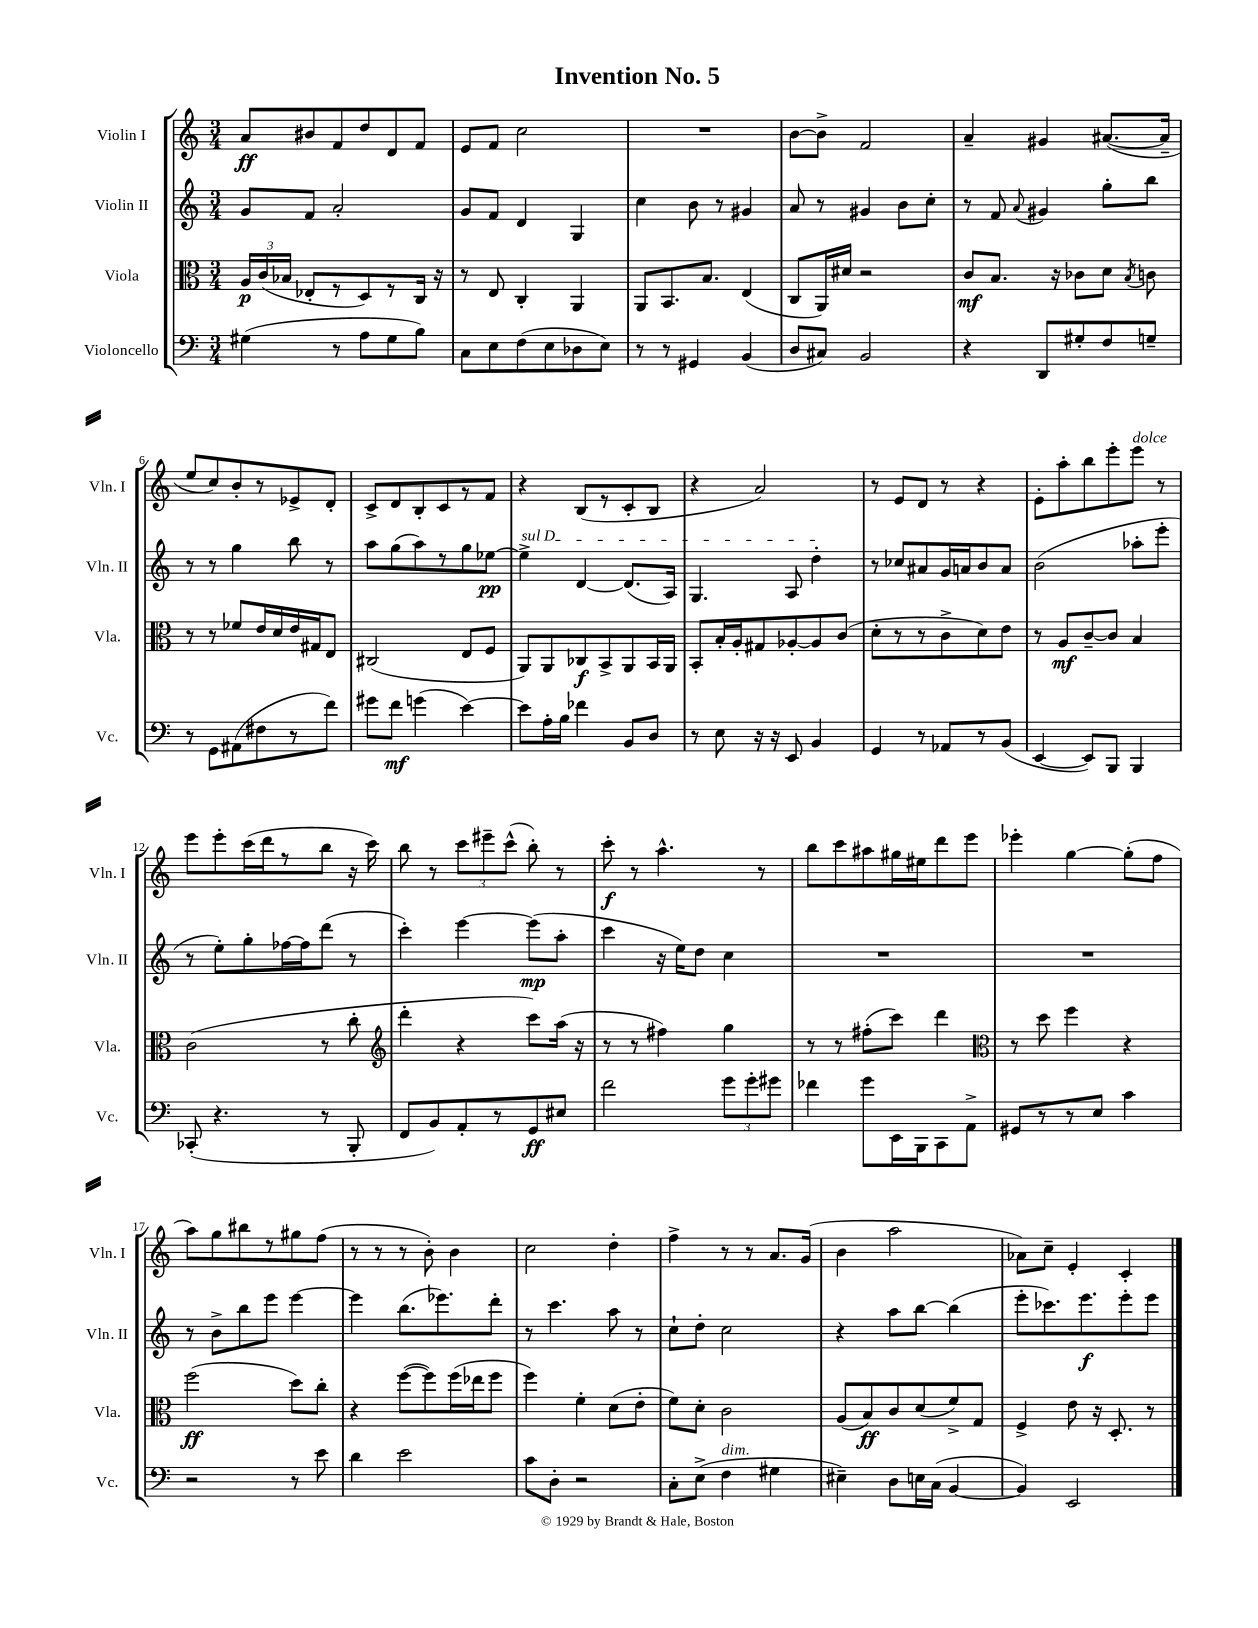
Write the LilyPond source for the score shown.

\header { title = "Invention No. 5" }
<<
\new StaffGroup <<
\new Staff = "s0" \with { instrumentName = "Violin I" shortInstrumentName = "Vln. I" } {
    \clef treble \key c \major \numericTimeSignature \time 3/4
    \autoBeamOff a'8[\ff bis'8 f'8 d''8 d'8 f'8] |
    e'8[ f'8] c''2 |
    R2. |
    b'8[~ b'8]-> f'2 |
    a'4-- gis'4 ais'8.[~( ais'16]-- |
    e''8[ c''8) b'8-. r8 ees'8-> d'8]-. |
    c'8[-> d'8 b8-. c'8 r8 f'8] |
    r4 b8[( r8 c'8-. b8] |
    r4 a'2) |
    r8 e'8[ d'8] r8 r4 |
    e'8[-. a''8-. b''8 e'''8-. e'''8]^\markup { \italic "dolce" } r8 |
    e'''8[ e'''8-. c'''16( d'''16 r8 b''8] r16 c'''16) |
    b''8 r8 \tuplet 3/2 { c'''8[ eis'''8-- c'''8]-^( } b''8-.) r8 |
    c'''8-.\f r8 a''4.-^ r8 |
    b''8[ c'''8 ais''8 gis''16 eis''16 d'''8 e'''8] |
    ees'''4-. g''4~ g''8[-.( f''8] |
    a''8[) g''8 bis''8 r8 gis''8 f''8]( |
    r8 r8 r8 b'8-.) b'4 |
    c''2 d''4-. |
    f''4-> r8 r8 a'8.[ g'16]( |
    b'4 a''2 |
    aes'8[) c''8]-- e'4-. c'4-. \bar "|." |
}
\new Staff = "s1" \with { instrumentName = "Violin II" shortInstrumentName = "Vln. II" } {
    \clef treble \key c \major \numericTimeSignature \time 3/4
    \autoBeamOff g'8[ f'8] a'2-. |
    g'8[ f'8] d'4 g4 |
    c''4 b'8 r8 gis'4 |
    a'8 r8 gis'4 b'8[ c''8]-. |
    r8 f'8 \appoggiatura { a'8 } gis'4 g''8[-. b''8] |
    r8 r8 g''4 b''8 r8 |
    a''8[ g''8( a''8) r8 g''8 ees''8]~\pp |
    \once \override TextSpanner.bound-details.left.text = \markup { \italic "sul D" } ees''4->\startTextSpan d'4~ d'8.[( a16]) |
    g4. a8 d''4-.\stopTextSpan |
    r8 ces''8[ ais'8 g'16 a'16 b'8 a'8] |
    b'2( aes''8[-. e'''8]-. |
    r8 e''8[-.) g''8-. fes''16~ fes''16 d'''8]( r8 |
    c'''4-.) e'''4~ e'''8[\mp( a''8]-. |
    c'''4 r16 e''16[) d''8] c''4 |
    R2. |
    R2. |
    r8 b'8[-> b''8 e'''8] e'''4~ |
    e'''4 b''8.[( ees'''8.) d'''8]-. |
    r8 c'''4. a''8 r8 |
    c''8[-! d''8]-. c''2 |
    r4 a''8[ b''8]~ b''4( |
    e'''8[-. ces'''8.) e'''8.\f e'''8-. e'''8] \bar "|." |
}
\new Staff = "s2" \with { instrumentName = "Viola" shortInstrumentName = "Vla." } {
    \clef alto \key c \major \numericTimeSignature \time 3/4
    \autoBeamOff \tuplet 3/2 { a16[\p c'16( bes16] } ees8[-. r8 d8) r8 c16] r16 |
    r8 e8 c4-. a,4 |
    a,8[ b,8. b8.] e4( |
    c8[ a,16) dis'16] r2 |
    c'8[\mf b8.] r16 ces'8[ d'8] \acciaccatura { b8 } c'8 |
    r8 r8 fes'8[ e'16 d'16 e'16 gis16 e8] |
    cis2( e8[ f8] |
    a,8[) a,8 ces8\f b,8-> a,8 b,16 a,16] |
    b,8[-. b16-. a16-. gis8 aes8~-. aes8 c'8]( |
    d'8[-. r8 r8 c'8-> d'8) e'8] |
    r8 a8[\mf c'8~-- c'8] b4 |
    c'2( r8 c''8-. |
    \clef treble d'''4-. r4 c'''8[) a''16]( r16 |
    r8 r8 fis''4) g''4 |
    r8 r8 fis''8[-.( c'''8]) d'''4 |
    \clef alto r8 d''8 f''4 r4 |
    f''2\ff( d''8[) c''8]-. |
    r4 f''8[~( f''8) f''16( ees''16 f''8] |
    f''4) f'4-. d'8[( e'8]-. |
    f'8[) d'8]-. c'2 |
    a8[( b8\ff) c'8 d'8( f'8->) g8] |
    f4-> e'8 r16 d8.-. r8 \bar "|." |
}
\new Staff = "s3" \with { instrumentName = "Violoncello" shortInstrumentName = "Vc." } {
    \clef bass \key c \major \numericTimeSignature \time 3/4
    \autoBeamOff gis4( r8 a8[ gis8 b8]) |
    c8[ e8 f8( e8 des8 e8]) |
    r8 r8 gis,4 b,4( |
    d8[ cis8]) b,2 |
    r4 d,8[ gis8-. f8 g8]-- |
    r8 g,8[ ais,8( fis8 r8 f'8]) |
    gis'8[ f'8]\mf g'4( e'4~) |
    e'8[ a16-. b16] fes'4 b,8[ d8] |
    r8 e8 r16 r16 e,8 b,4 |
    g,4 r8 aes,8[ r8 b,8]( |
    e,4~ e,8[) b,,8] b,,4 |
    ces,8-.( r4. r8 b,,8-. |
    f,8[ b,8) a,8-. r8 g,8\ff eis8] |
    f'2 \tuplet 3/2 { g'8[ g'8-. gis'8] } |
    fes'4 g'8[ e,16 b,,16 c,8 a,8]-> |
    gis,8[ r8 r8 e8] c'4 |
    r2 r8 e'8 |
    d'4 e'2 |
    c'8[ d8]-. r2 |
    c8[-. e8]->( f4^\markup { \italic "dim." } gis4 |
    eis4--) d8[ e16 c16]( b,4~ |
    b,4) e,2 \bar "|." |
}
>>
>>
